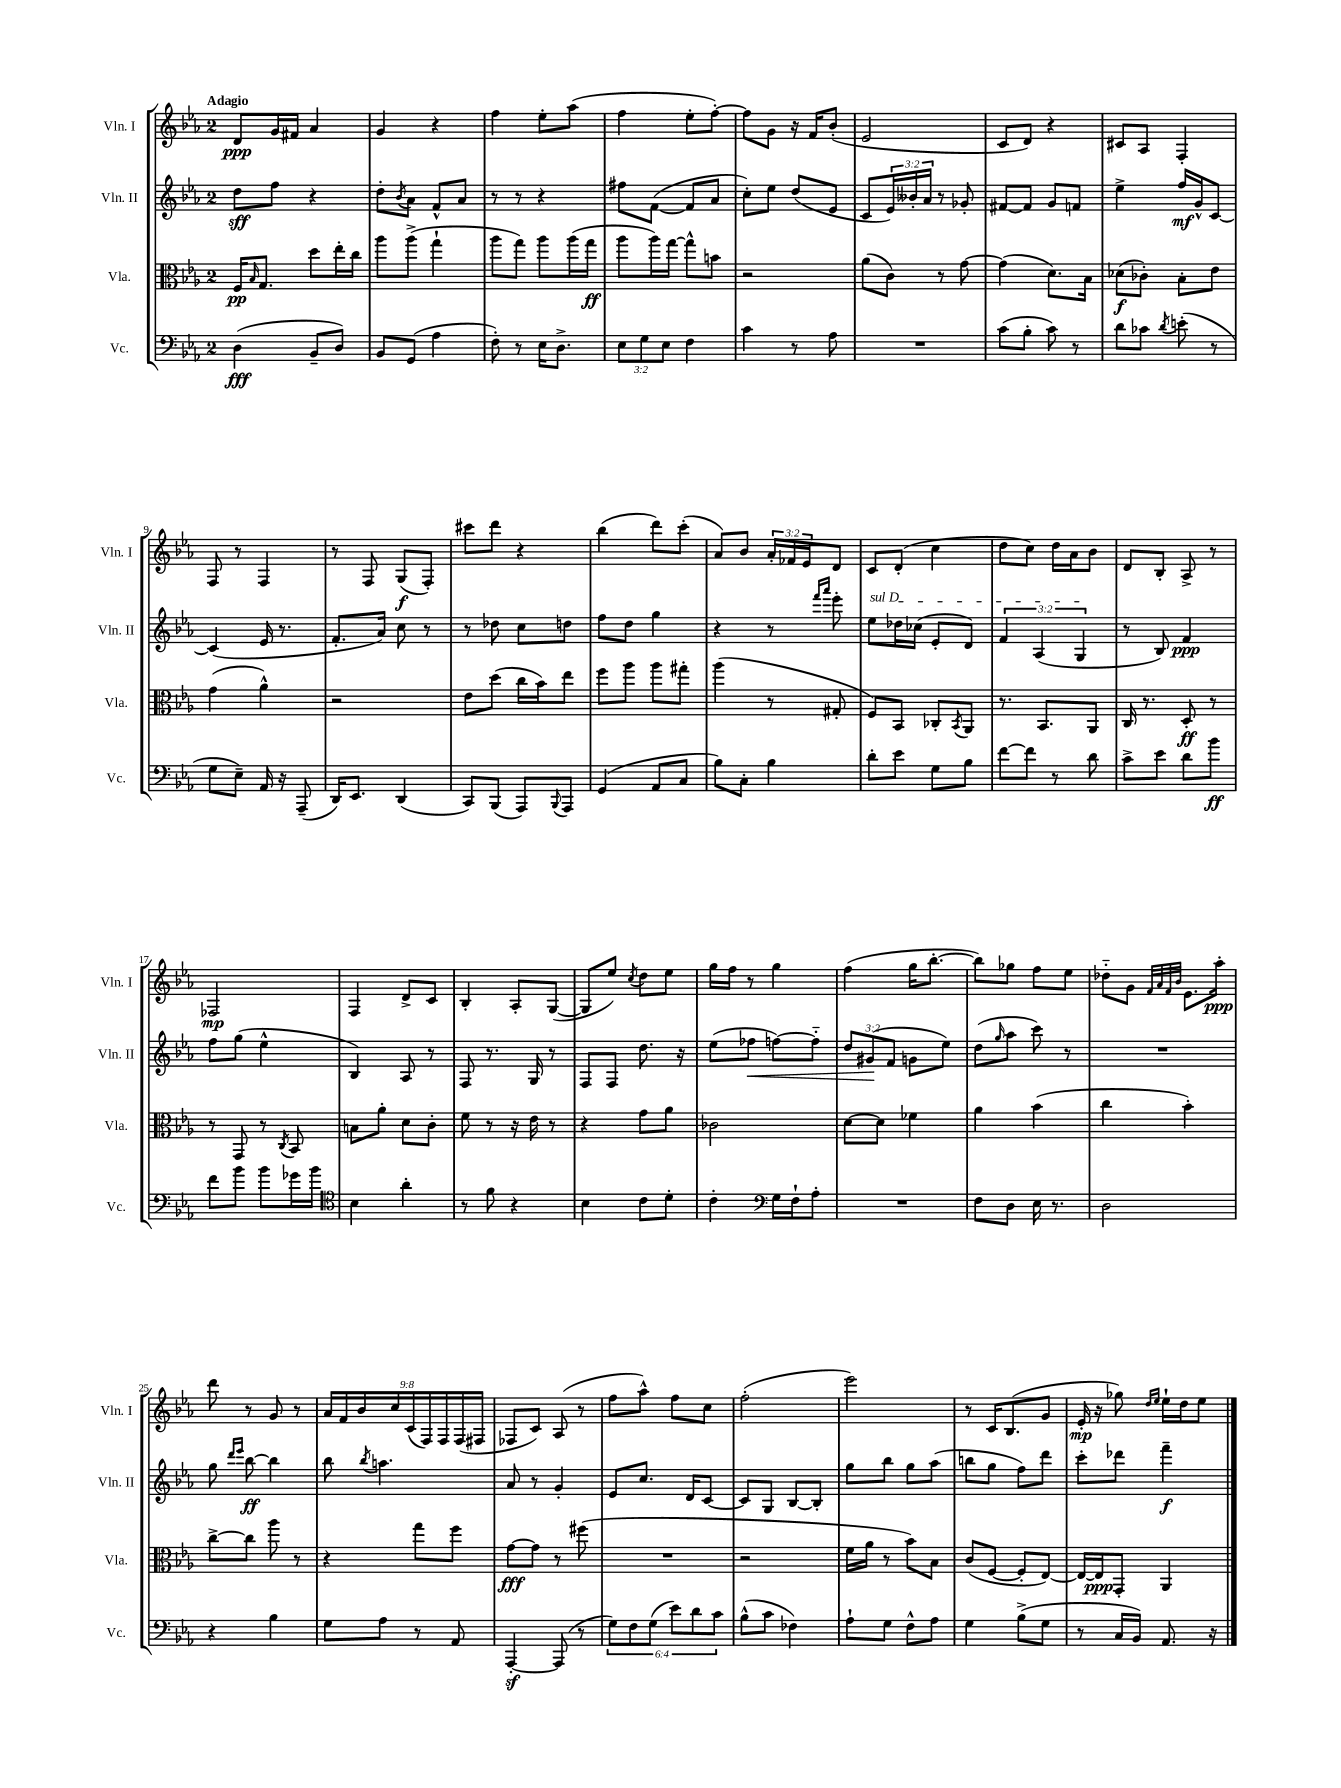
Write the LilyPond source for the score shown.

<<
\new StaffGroup <<
\new Staff = "s0" \with { instrumentName = "Vln. I" shortInstrumentName = "Vln. I" } {
    \clef treble \key ees \major \once \override Staff.TimeSignature.style = #'single-digit \time 2/4 \override Staff.TupletNumber.text = #tuplet-number::calc-fraction-text \tempo "Adagio"
    d'8\ppp g'16 fis'16 aes'4 |
    g'4 r4 |
    f''4 ees''8-. aes''8( |
    f''4 ees''8-. f''8~-.) |
    f''8 g'8 r16 f'16 bes'8-.( |
    ees'2 |
    c'8 d'8) r4 |
    cis'8 aes8 f4-. |
    f8 r8 f4 |
    r8 f8 g8\f( f8-.) |
    cis'''8 d'''8 r4 |
    bes''4( d'''8) c'''8-.( |
    aes'8) bes'8 \tuplet 3/2 { aes'16-. fes'16 ees'16 } d'8 |
    c'8 d'8-.( c''4 |
    d''8 c''8) d''16 aes'16 bes'8 |
    d'8 bes8-. aes8-> r8 |
    fes2\mp |
    f4 d'8-> c'8 |
    bes4-. aes8-. g8~( |
    g8 ees''8) \acciaccatura { c''8 } d''8 ees''8 |
    g''16 f''16 r8 g''4 |
    f''4( g''16 bes''8.~-. |
    bes''8) ges''8 f''8 ees''8 |
    des''8-_ g'8 \grace { f'32 aes'32 f'32 bes'32 } ees'8. aes''16-.\ppp |
    d'''8 r8 g'8 r8 |
    \tuplet 9/8 { aes'16 f'16 bes'16 c''16 c'16( f16) f16 f16( fis16 } |
    fes8 c'8) aes8( r8 |
    f''8 aes''8-^) f''8 c''8 |
    f''2-.( |
    ees'''2) |
    r8 c'16 bes8.( g'8 |
    ees'16-.\mp r16 ges''8) \grace { d''16 ees''16 } ees''16-! d''16 ees''8 \bar "|." |
}
\new Staff = "s1" \with { instrumentName = "Vln. II" shortInstrumentName = "Vln. II" } {
    \clef treble \key ees \major \once \override Staff.TimeSignature.style = #'single-digit \time 2/4 \override Staff.TupletNumber.text = #tuplet-number::calc-fraction-text
    d''8\sff f''8 r4 |
    d''8-. \acciaccatura { bes'8 } aes'8 f'8-^ aes'8 |
    r8 r8 r4 |
    fis''8 f'8~( f'8 aes'8 |
    c''8-.) ees''8 d''8( ees'8 |
    c'8 \tuplet 3/2 { ees'16) beses'16-. aes'16 } r8 ges'8-. |
    fis'8~ fis'8 g'8 f'8 |
    ees''4-> f''16\mf g'16-^ c'8~ |
    c'4( ees'16 r8. |
    f'8.-. aes'16) c''8 r8 |
    r8 des''8 c''8 d''8 |
    f''8 d''8 g''4 |
    r4 r8 \grace { f'''16 aes'''16 } ees'''8-. |
    \once \override TextSpanner.bound-details.left.text = \markup { \italic "sul D" } ees''8\startTextSpan des''16 ces''16( ees'8-. d'8) |
    \tuplet 3/2 { f'4 aes4( g4\stopTextSpan } |
    r8 bes8) f'4\ppp |
    f''8 g''8( ees''4-^ |
    bes4) aes8 r8 |
    f8 r8. g16 r8 |
    f8 f8 d''8. r16 |
    ees''8( fes''8\< f''8~) f''8-_ |
    \tuplet 3/2 { d''8 gis'8\!( f'8 } g'8 ees''8) |
    d''8( \grace { g''16 } aes''8 c'''8) r8 |
    R2 |
    g''8 \grace { d'''16 ees'''16 } bes''8~\ff bes''4 |
    bes''8 \acciaccatura { bes''8 } a''4. |
    aes'8 r8 g'4-. |
    ees'8 c''8. d'16 c'8~ |
    c'8 g8 bes8~ bes8-. |
    g''8 bes''8 g''8 aes''8( |
    b''8 g''8 f''8) d'''8 |
    c'''8-. des'''8 f'''4--\f \bar "|." |
}
\new Staff = "s2" \with { instrumentName = "Vla." shortInstrumentName = "Vla." } {
    \clef alto \key ees \major \once \override Staff.TimeSignature.style = #'single-digit \time 2/4
    f16\pp \grace { bes16 } g8. d''8 ees''16-. c''16 |
    aes''8 aes''8->( g''4-! |
    aes''8 g''8) aes''8 aes''16( g''16\ff |
    aes''8 aes''16) g''16~ g''8-^ b'8 |
    r2 |
    aes'8( c'8) r8 g'8~ |
    g'4( d'8.) bes16 |
    des'8\f( ces'8-.) bes8-. ees'8 |
    g'4( aes'4-^) |
    r2 |
    ees'8 d''8( c''16 bes'16) ees''8 |
    f''8 aes''8 aes''8 gis''8-. |
    aes''4( r8 gis8-. |
    f8) bes,8 ces8-. \acciaccatura { bes,8 } aes,8 |
    r8. bes,8. aes,8 |
    c16 r8. d8-.\ff r8 |
    r8 g,8 r8 \acciaccatura { c8 } bes,8 |
    b8 aes'8-. d'8 c'8-. |
    f'8 r8 r16 ees'16 r8 |
    r4 g'8 aes'8 |
    ces'2 |
    d'8~ d'8 fes'4 |
    aes'4 bes'4( |
    c''4 bes'4-.) |
    c''8~-> c''8 aes''8 r8 |
    r4 g''8 f''8 |
    g'8~\fff g'8 r8 fis''8( |
    R2 |
    r2 |
    f'16 aes'16 r8 bes'8) bes8 |
    c'8( f8~ f8-. ees8~) |
    ees16~ ees16\ppp g,8-. aes,4 \bar "|." |
}
\new Staff = "s3" \with { instrumentName = "Vc." shortInstrumentName = "Vc." } {
    \clef bass \key ees \major \once \override Staff.TimeSignature.style = #'single-digit \time 2/4 \override Staff.TupletNumber.text = #tuplet-number::calc-fraction-text
    d4\fff( bes,8-- d8) |
    bes,8 g,8( aes4 |
    f8-.) r8 ees16 d8.-> |
    \tuplet 3/2 { ees8 g8 ees8 } f4 |
    c'4 r8 aes8 |
    R2 |
    c'8( bes8-. c'8) r8 |
    d'8 ces'8 \acciaccatura { d'8 } e'8-.( r8 |
    g8 ees8--) aes,16 r16 aes,,8--( |
    d,16) ees,8. d,4( |
    c,8) bes,,8( aes,,8) \appoggiatura { bes,,8 } aes,,8 |
    g,4( aes,8 c8 |
    bes8) c8-. bes4 |
    d'8-. ees'8 g8 bes8 |
    f'8~ f'8 r8 d'8 |
    c'8-> ees'8 d'8 bes'8\ff |
    f'8 bes'8 bes'8 ges'16 bes'16 |
    \clef tenor bes4 aes'4-. |
    r8 f'8 r4 |
    bes4 c'8 d'8-. |
    c'4-. \clef bass g16 f16-! aes8-. |
    R2 |
    f8 d8 ees16 r8. |
    d2 |
    r4 bes4 |
    g8 aes8 r8 aes,8 |
    aes,,4~-.\sf aes,,8( r8 |
    \tuplet 6/4 { g8) f8 g8( ees'8) d'8 c'8 } |
    bes8-^( c'8 fes4) |
    aes8-! g8 f8-^ aes8 |
    g4 bes8->( g8 |
    r8 c16 bes,16) aes,8. r16 \bar "|." |
}
>>
>>
